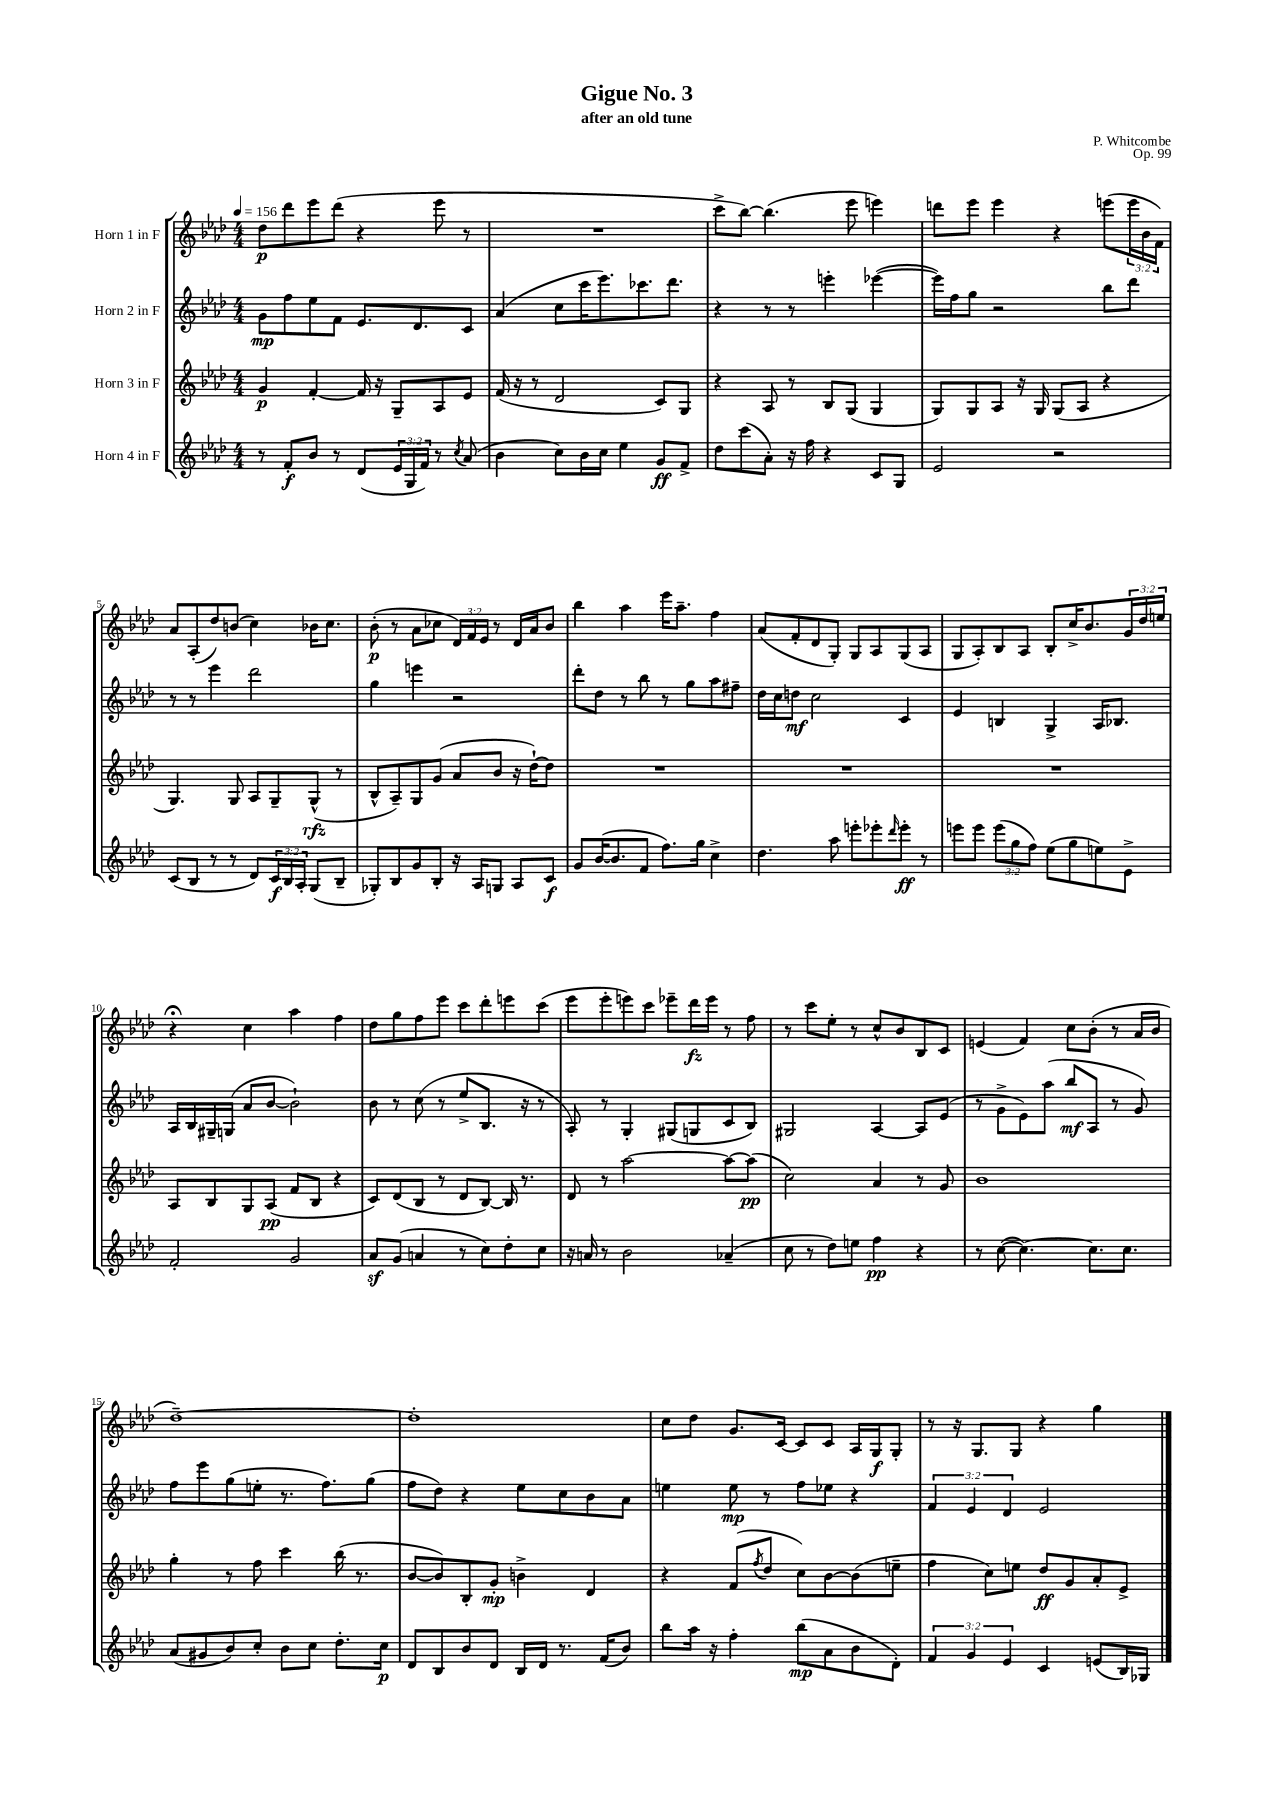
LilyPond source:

\header { title = "Gigue No. 3" composer = "P. Whitcombe" subtitle = "after an old tune" opus = "Op. 99" }
<<
\new StaffGroup <<
\new Staff = "s0" \with { instrumentName = "Horn 1 in F" } {
    \clef treble \key aes \major \numericTimeSignature \time 4/4 \override Staff.TupletNumber.text = #tuplet-number::calc-fraction-text \tempo 4 = 156
    des''8\p des'''8 ees'''8 des'''8( r4 ees'''8 r8 |
    R1 |
    c'''8-> bes''8~) bes''4.( ees'''8 e'''4) |
    d'''8 ees'''8 ees'''4 r4 e'''8( \tuplet 3/2 { e'''16 bes'16 f'16) } |
    aes'8 aes8-.( des''8) b'8( c''4) bes'16 c''8. |
    bes'8-.\p( r8 aes'8 ces''8 \tuplet 3/2 { des'16) f'16 ees'16 } r8 des'16 aes'16 bes'8 |
    bes''4 aes''4 ees'''16 aes''8.-- f''4 |
    aes'8( f'8-. des'8 g8-.) g8 aes8 g8( aes8 |
    g8 aes8-.) bes8 aes8 bes8-. c''16-> bes'8. \tuplet 3/2 { g'16 des''16 e''16 } |
    r4\fermata c''4 aes''4 f''4 |
    des''8 g''8 f''8 ees'''8 c'''8 des'''8-. e'''8 c'''8( |
    ees'''8 ees'''8-. e'''8) c'''8 ees'''8-- des'''16\fz ees'''16 r8 f''8 |
    r8 c'''8 ees''8-. r8 c''8-^ bes'8 bes8 c'8 |
    e'4( f'4) c''8 bes'8-.( r8 aes'16 bes'16 |
    des''1~--) |
    des''1-. |
    c''8 des''8 g'8. c'16~ c'8 c'8 aes16 g16\f g8-. |
    r8 r16 g8. g8 r4 g''4 \bar "|." |
}
\new Staff = "s1" \with { instrumentName = "Horn 2 in F" } {
    \clef treble \key aes \major \numericTimeSignature \time 4/4 \override Staff.TupletNumber.text = #tuplet-number::calc-fraction-text
    g'8\mp f''8 ees''8 f'8 ees'8. des'8. c'8 |
    aes'4( c''8 c'''16 ees'''8.) ces'''8. des'''8. |
    r4 r8 r8 e'''4-. ees'''4~( |
    ees'''16) f''16 g''8 r2 bes''8 des'''8 |
    r8 r8 ees'''4 des'''2 |
    g''4 e'''4 r2 |
    des'''8-. des''8 r8 bes''8 r8 g''8 aes''8 fis''8-- |
    des''16 c''16 d''8\mf c''2 c'4 |
    ees'4 b4 g4-> aes16 bes8. |
    aes16 bes16 gis16-- g16( aes'8 bes'8~ bes'2-!) |
    bes'8 r8 c''8( r8 ees''8-> bes8. r16 r8 |
    aes8-.) r8 g4-. gis8( g8 c'8 bes8) |
    gis2 aes4~ aes8 ees'8( |
    r8 g'8-> ees'8) aes''8( bes''8\mf aes8 r8 g'8) |
    f''8 ees'''8 g''8( e''8-. r8. f''8.) g''8( |
    f''8 des''8) r4 ees''8 c''8 bes'8 aes'8 |
    e''4 e''8\mp r8 f''8 ees''8 r4 |
    \tuplet 3/2 { f'4 ees'4 des'4 } ees'2 \bar "|." |
}
\new Staff = "s2" \with { instrumentName = "Horn 3 in F" } {
    \clef treble \key aes \major \numericTimeSignature \time 4/4
    g'4\p f'4~-. f'16 r16 g8-- aes8 ees'8 |
    f'16( r16 r8 des'2 c'8) g8 |
    r4 aes8 r8 bes8 g8( g4 |
    g8) g8 aes8 r16 g16 g8( aes8 r4 |
    g4.) g8 aes8 g8-- g8-^\rfz( r8 |
    bes8-^ aes8--) g8 g'8( aes'8 bes'8 r16 des''16~-!) des''8 |
    R1 |
    R1 |
    R1 |
    aes8 bes8 g8 aes8\pp( f'8 bes8 r4 |
    c'8) des'8( bes8 r8 des'8 bes8~) bes16 r8. |
    des'8 r8 aes''2~ aes''8~ aes''8\pp( |
    c''2) aes'4 r8 g'8 |
    bes'1 |
    g''4-. r8 f''8 c'''4 bes''16( r8. |
    bes'8~ bes'8) bes8-. g'8-.\mp b'4-> des'4 |
    r4 f'8( \acciaccatura { f''8 } des''8 c''8) bes'8~ bes'8( e''8-- |
    f''4 c''8) e''8 des''8\ff g'8 aes'8-. ees'8-> \bar "|." |
}
\new Staff = "s3" \with { instrumentName = "Horn 4 in F" } {
    \clef treble \key aes \major \numericTimeSignature \time 4/4 \override Staff.TupletNumber.text = #tuplet-number::calc-fraction-text
    r8 f'8-.\f bes'8 r8 des'8( \tuplet 3/2 { ees'16 g16 f'16) } r8 \acciaccatura { c''8 } aes'8( |
    bes'4 c''8) bes'16 c''16 ees''4 g'8\ff f'8-> |
    des''8 c'''8( aes'8-.) r16 f''16 r4 c'8 g8 |
    ees'2 r2 |
    c'8( bes8 r8 r8 des'8) \tuplet 3/2 { c'16\f bes16 aes16-. } g8( bes8-- |
    ges8-.) bes8 g'8 bes8-. r16 aes16 g8 aes8 c'8\f |
    g'8 bes'16~( bes'8. f'8 f''8.) g''16 c''4-> |
    des''4. aes''8 e'''8-. ees'''8-. \grace { des'''16 } ees'''8-.\ff r8 |
    e'''8 e'''8 \tuplet 3/2 { e'''8( g''8 f''8) } ees''8( g''8 e''8) ees'8-> |
    f'2-. g'2 |
    aes'8\sf g'8( a'4 r8 c''8) des''8-. c''8 |
    r16 a'16 r8 bes'2 aes'4--( |
    c''8 r8 des''8) e''8 f''4\pp r4 |
    r8 c''8~( c''4.~) c''8. c''8. |
    aes'8( gis'8 bes'8) c''8-. bes'8 c''8 des''8.-. c''16\p |
    des'8 bes8 bes'8 des'8 bes16 des'16 r8. f'16( bes'8) |
    bes''8 aes''16 r16 f''4-. bes''8\mp( aes'8 bes'8 des'8-.) |
    \tuplet 3/2 { f'4 g'4 ees'4 } c'4 e'8( bes16) ges16 \bar "|." |
}
>>
>>
